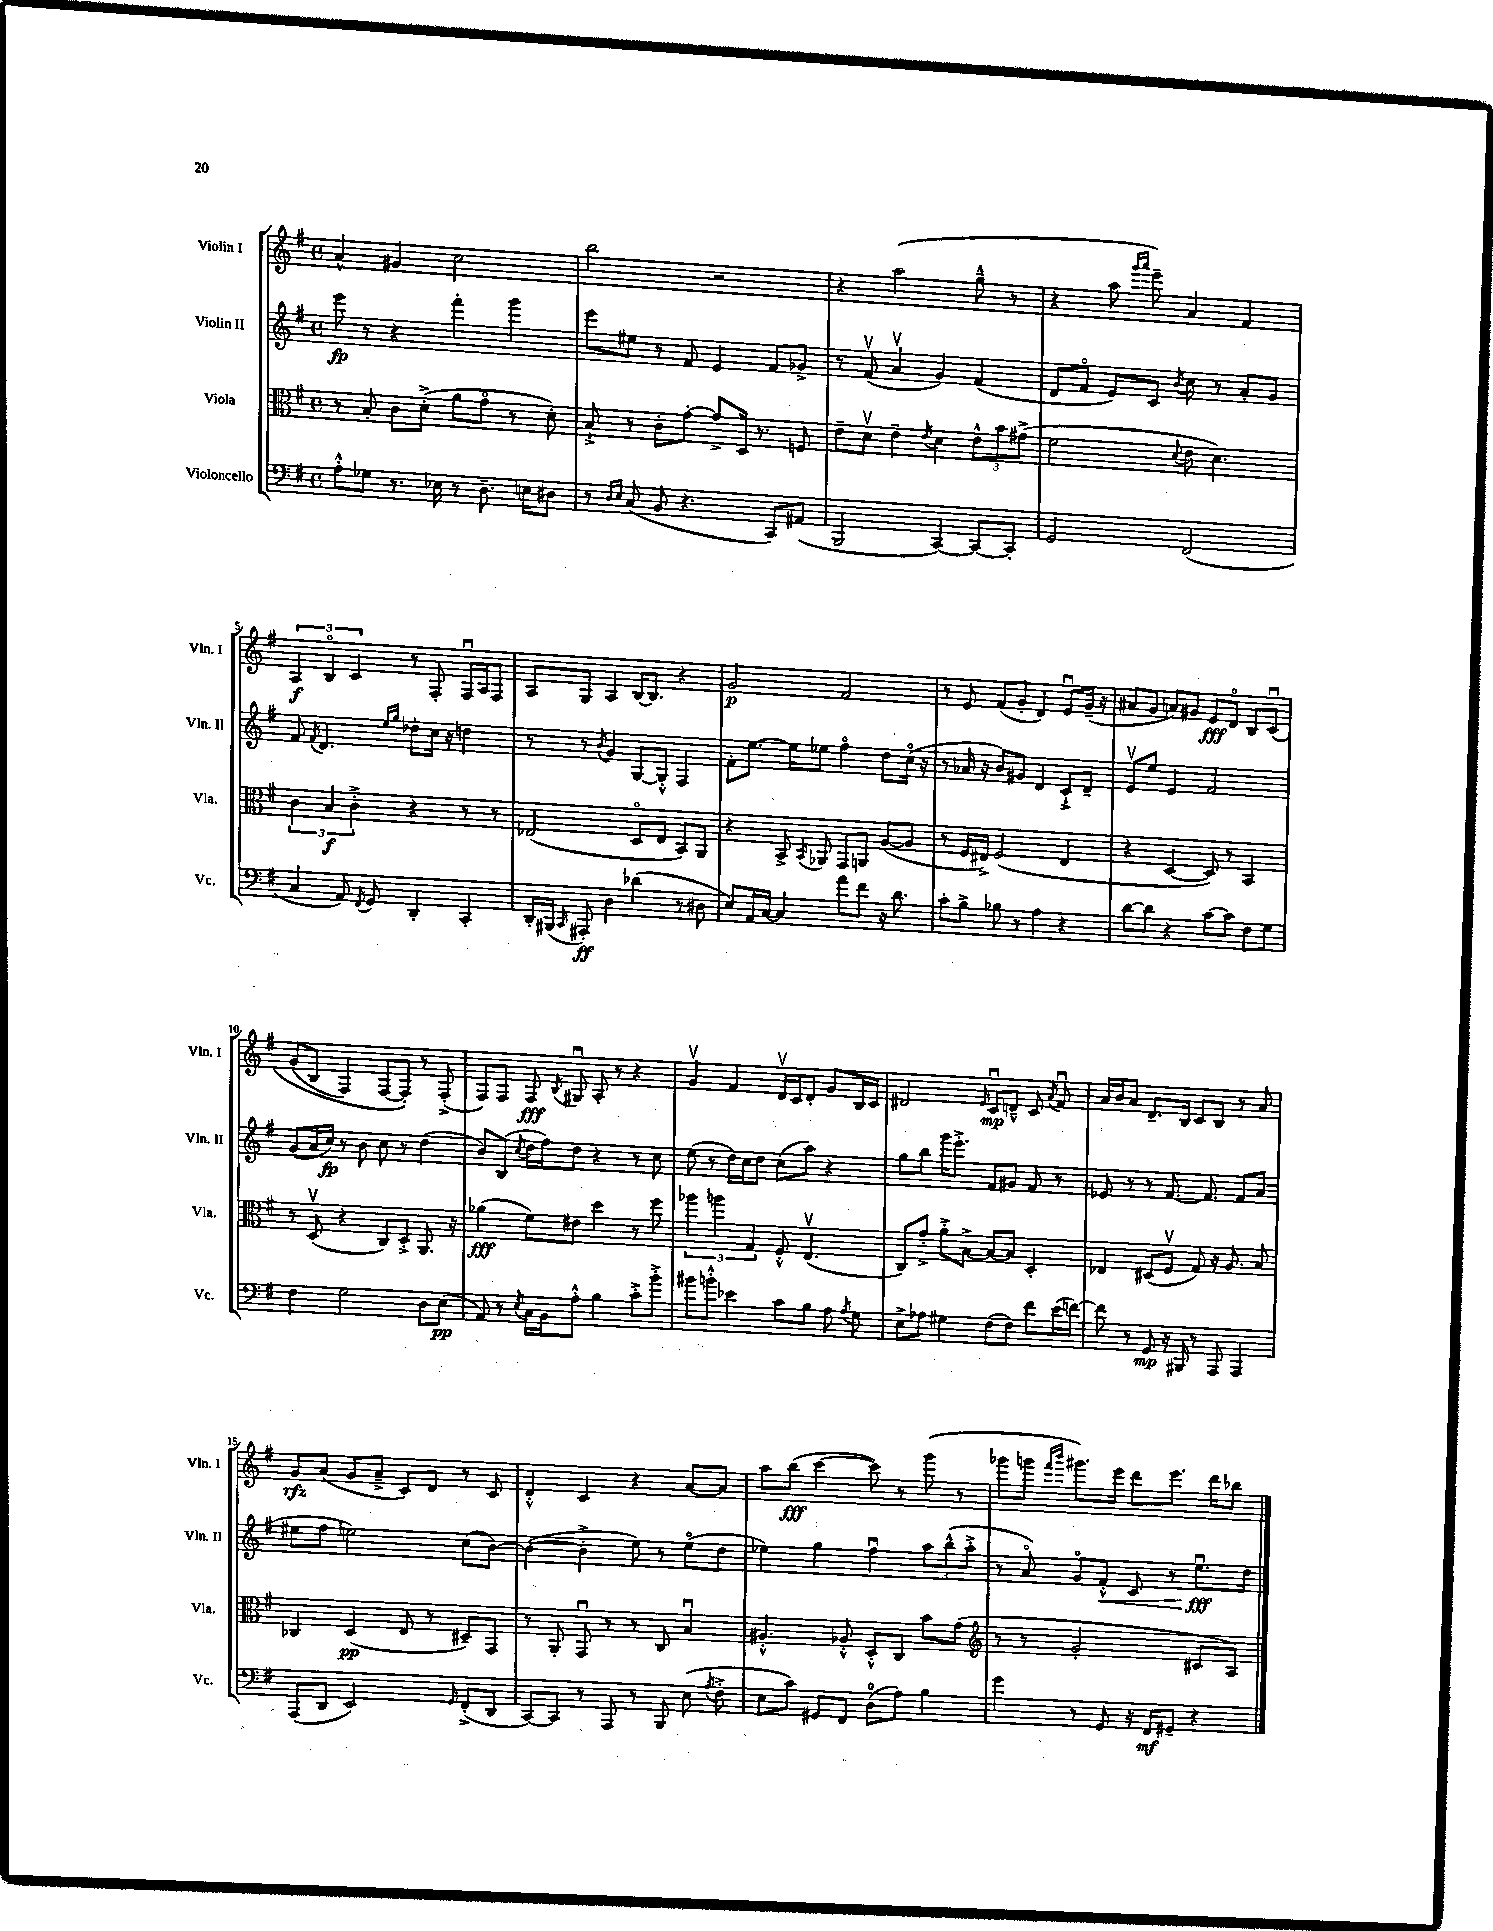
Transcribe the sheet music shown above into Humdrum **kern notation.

**kern	**kern	**kern	**kern
*staff4	*staff3	*staff2	*staff1
*clefF4	*clefC3	*clefG2	*clefG2
*k[f#]	*k[f#]	*k[f#]	*k[f#]
*M4/4	*M4/4	*M4/4	*M4/4
*met(c)	*met(c)	*met(c)	*met(c)
8A'^^	8r	8eee	4a^^
8G-	8B'	8r	.
8.r	8c	4r	4g#
.	(8d'^	.	.
16E-	.	.	.
8r	8a	4fff#'	2cc
8.D~	8go	.	.
.	8r	4ggg	.
16E	.	.	.
8D#	8d')	.	.
=	=	=	=
8r	8B`^	8eee	2bb
16qqD	.	.	.
16qqE	.	.	.
(8C	8r	8ee#	.
8BB	8c'	8r	.
4.r	[8g'	8f#	.
.	8g^]	4e	2r
.	16D	.	.
.	8.r	.	.
8CC)	.	8f#	.
(8AA#	8F	8g-^	.
=	=	=	=
2BBB	8e~	8r	4r
.	8dv	(8f#v	.
.	4e~	4av	(2aa
.	8qe	.	.
[4CC)	4d	4g)	.
8CC_	12e^^	(4f#	8gg~^^
.	12b	.	.
8CC']	.	.	8r
.	(12g#^	.	.
=	=	=	=
2GG	2f#	8d	4r
.	.	8f#o	.
.	.	8e)	8aa
.	.	.	16qqggg
.	.	.	16qqaaa
.	.	8c	8eee~)
.	8qqd	8qb	.
(2FF#	8e	8cc	4a
.	4.d)	8r	.
.	.	8a'	4f#
.	.	8g	.
=	=	=	=
4C	6c	8f#	6A
.	.	8qf#	.
.	.	4.d	.
.	6B	.	6Bo
8AA)	.	.	.
.	6c'^	.	6c
8qFF#	.	.	.
8GG	.	.	.
.	.	16qqee	.
.	.	16qqgg	.
4DD'	4r	8dd-'	8r
.	.	16cc	8F#'
.	.	16r	.
4CC'	8r	4dd	16F#u
.	.	.	16A
.	8r	.	8F#
=	=	=	=
16DD'	(2E-	8r	8A
(16BBB#	.	.	.
16qqCC	.	.	.
8AAA#')	.	8r	8G
.	.	8qb	.
4D	.	4g	4A
(4d-	8Do	[8G	[16B
.	.	.	8.B]
.	8E-	8G'^^]	.
8r	8BB)	4F#	4r
8D#	8AA	.	.
=	=	=	=
8E)	4r	8f#'	2g
16AA	.	[8.ee	.
[16C	.	.	.
4C]	8BB^	.	.
.	.	16ee]	.
.	8qBB	.	.
.	8AA-	8ee-	.
8a	8GG	4ff#o	2f#
8f#	8AA	.	.
16r	([8A	8dd	.
8.d	.	.	.
.	8A]	(16cco	.
.	.	16r	.
=	=	=	=
8c'	8r	8r	8r
8B^	16F#	16a-	8e
.	16E#^)	16r	.
8B-	(2F#	8b)	(8f#
8r	.	8g#	8g'
4A	.	4d	4d)
4r	4E#	8c`^	8eu
.	.	8d~	(16g~
.	.	.	16r
=	=	=	=
[8d	4r	8ev	8a#
8d]	.	8ee	8g
4r	[4D	4e	8a)
.	.	.	8g#
[8c	8D])	2f#	8e
8c]	8r	.	8do
8F#	4BB	.	8B
8G	.	.	&(8cu
=	=	=	=
4F#	8r	(8g	(8g
.	(8Dv	16a	8B
.	.	16cc)	.
2G	4r	8r	4F#)
.	.	8b	.
.	8C)	8cc	[8F#
.	8D'^	8r	8F#']&)
8D	8.AA	(4dd	8r
(8E	.	.	(8F#'^
.	16r	.	.
=	=	=	=
8AA)	(4a-	8b)	8F#)
8r	.	(8B	8F#
8qE	.	8qcc	.
16C	8f#)	16dd	8F#
16BB	.	16ff#)	.
.	.	.	8qB
8A'^^	8e#	8dd	8G#u
4B	4dd	4r	8A'
.	.	.	8r
8c'^	8r	8r	4r
8b'^	8ff#	8cc	.
=	=	=	=
8b#	6aa-	(8ee	4gv
8b'^^	.	8r	.
.	6aa	.	.
4e-	.	16dd)	4f#
.	.	16cc	.
.	6G	.	.
.	.	8dd	.
8c	8F#'^^	(8cc	16dv
.	.	.	16c
8B	(4.Ev	8aa)	8d'
8A	.	4r	8g
8qA	.	.	.
8G	.	.	16B
.	.	.	16c
=	=	=	=
8E^	8C)	8gg	2d#
8A-	8g'^	8bb	.
4G#	8a'^	16ggg	.
.	.	8.eee'^	.
.	[8B^	.	.
.	.	.	16qqe
(8F#	8B_	8f#	8cu
8F#)	8B]	8g#	8d~^^
8f#	4D'	8f#	8c
.	.	.	8qa
(16e	.	8r	8f#u
[16f)	.	.	.
=	=	=	=
8f]	4E-	8e-	16a
.	.	.	16b
8r	.	8r	8a
8GG	(8D#	8r	8.d~
16r	8F#v	[8.f#	.
16BBB#	.	.	16B
8r	8G)	.	8c
.	.	8.f#]	.
8AAA	16r	.	8B
.	8.A	.	.
4AAA	.	8f#	8r
.	8B	(8a	8a
=	=	=	=
(8AAA	4C-	8ee#	8g
8DD	.	8ff#	(8a
2EE)	(4D	2ee)	8g
.	.	.	8a~^
.	8E	.	8c)
.	8r	.	8d
16qqGG	.	.	.
(8FF#'^	8D#~)	(8cc	8r
8DD	8GG	[8b)	8c
=	=	=	=
[8CC)	8r	(4b_	4d'^^
8CC]	8AA'	.	.
8r	8GGu	4b'^]	4c
8AAA	8r	.	.
8r	8r	8ee)	4r
8BBB	8C	8r	.
(8E	4Bu	(8eeo	[8a
8qA	.	.	.
8F#'^	.	8dd	8a]
=	=	=	=
8E	4.A#'^^	4ee-)	8aa
8c)	.	.	(8bb
8GG#	.	4gg	[4ccc
8FF#	8A-'^^	.	.
(8D	8D'^^	4ff#u	8ccc])
8A)	8C	.	8r
4B	8b	12aa	(8ggg
.	.	(12bb^^	.
.	(8g	.	8r
.	.	12aa'^	.
=	=	=	=
*	*clefG2	*	*
4g	8r	8r	8ggg-
.	8r	8ao)	8ggg
.	.	.	16qqfff#
.	.	.	16qqbbb
8r	2g'	8go	8.ggg#)
8GG	.	8f#'^^	.
.	.	.	16eee
16r	.	8c	8ddd
16FF#	.	.	.
8GG#~	.	8r	8.eee
4r	8c#	8.eeu	.
.	.	.	16ddd
.	8A)	.	8bb-
.	.	16dd	.
==	==	==	==
*-	*-	*-	*-
